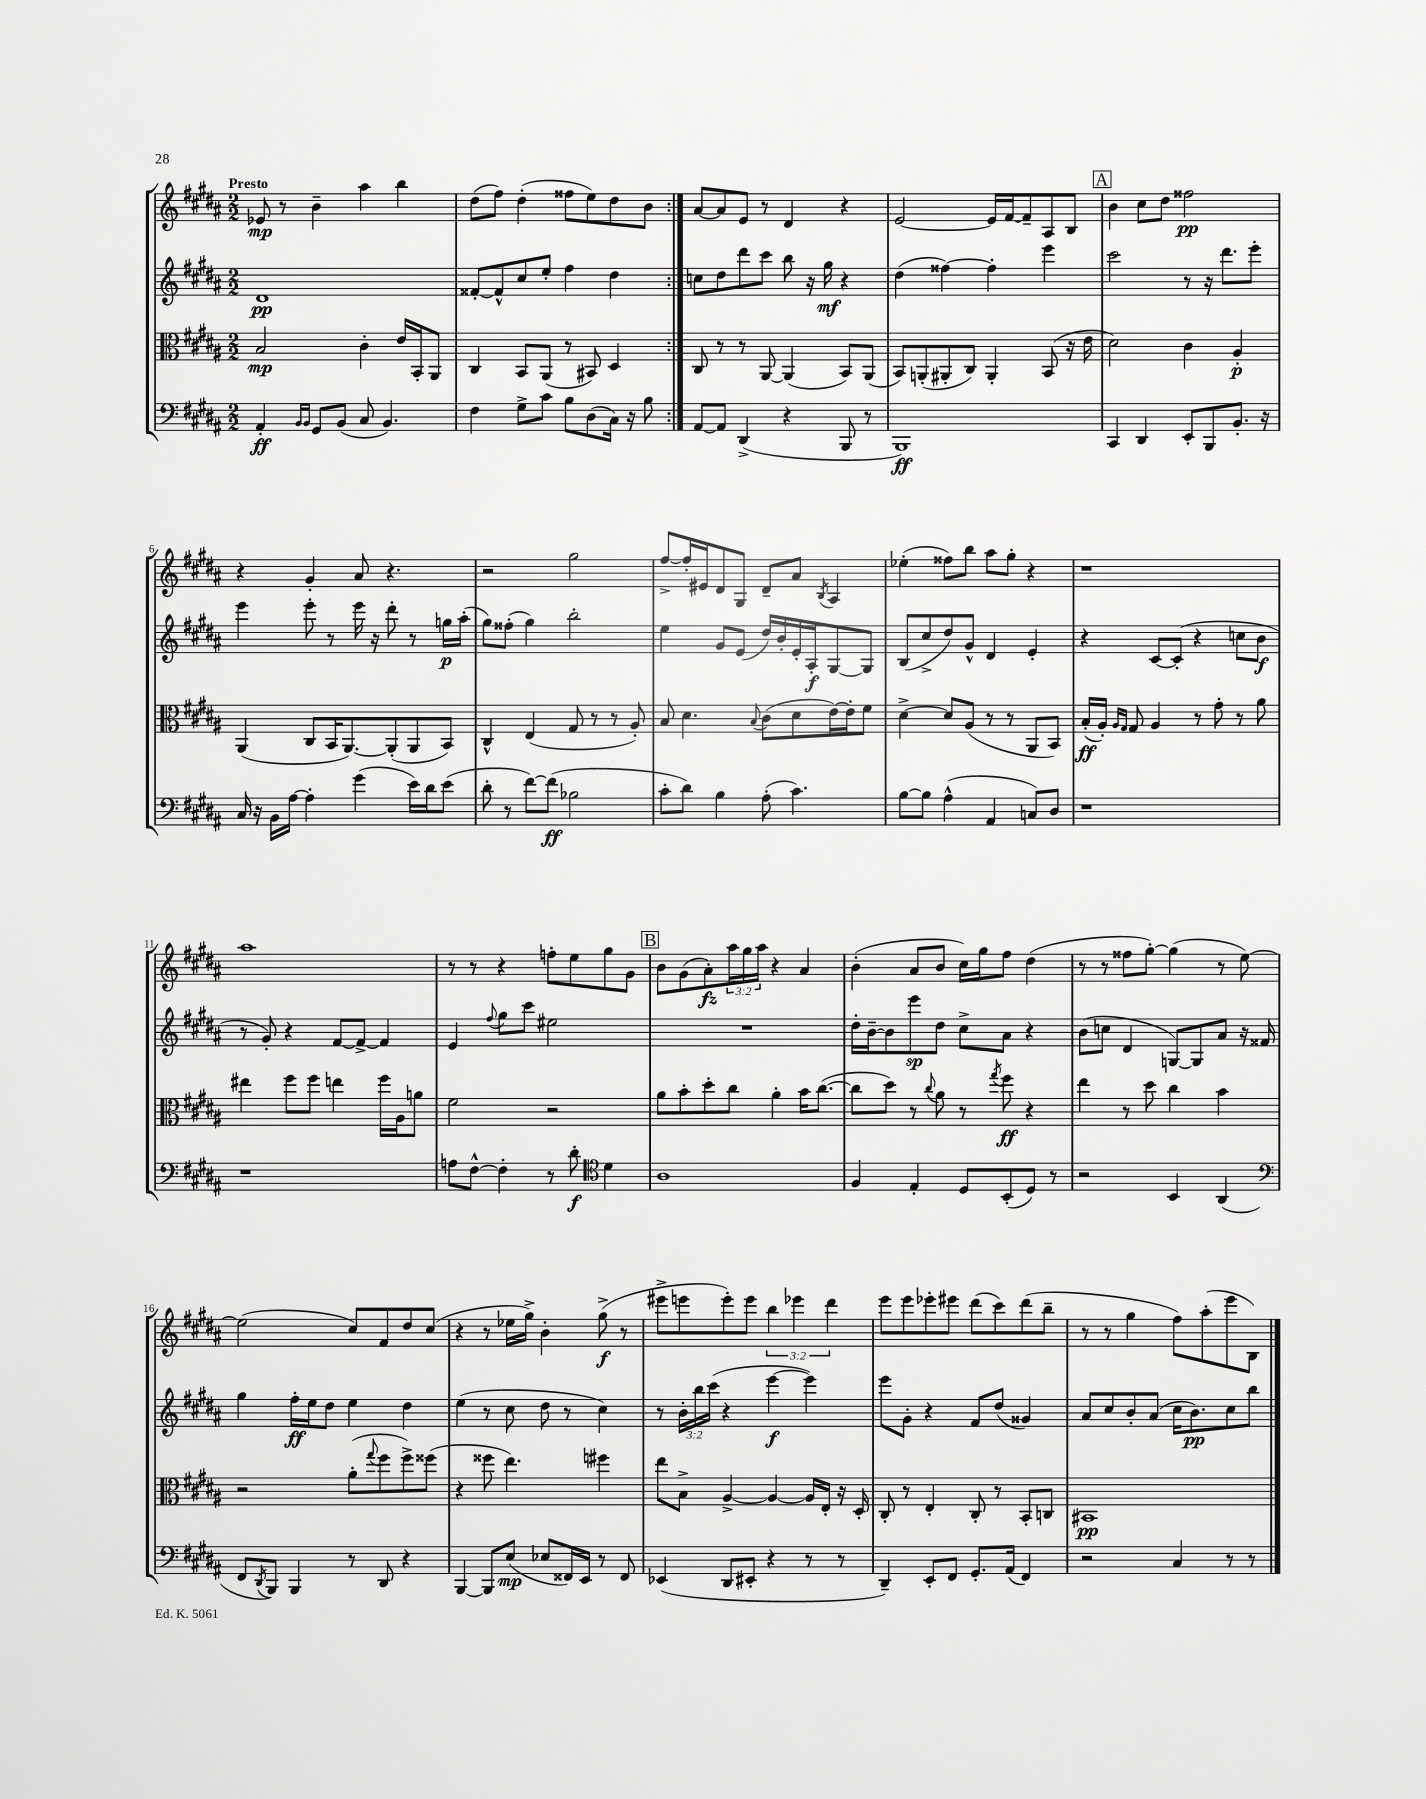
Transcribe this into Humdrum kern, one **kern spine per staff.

**kern	**kern	**kern	**kern
*staff4	*staff3	*staff2	*staff1
*clefF4	*clefC3	*clefG2	*clefG2
*k[f#c#g#d#a#]	*k[f#c#g#d#a#]	*k[f#c#g#d#a#]	*k[f#c#g#d#a#]
*M2/2	*M2/2	*M2/2	*M2/2
4AA#'	2B	1d#	8e-
.	.	.	8r
16qqBB	.	.	.
16qqBB	.	.	.
8GG#	.	.	4b~
(8BB	.	.	.
8C#	4c#'	.	4aa#
4.BB)	.	.	.
.	16e	.	4bb
.	16BB'	.	.
.	8AA#	.	.
=	=	=	=
4F#	4C#	[8f##'	(8dd#
.	.	8f##^^]	8ff#)
8G#^	8BB	8cc#	(4dd#'
8c#	(8AA#	8ee'	.
8B	8r	4ff#	8ff##
(8D#	8BB#)	.	8ee)
16C#)	4D#	4dd#	8dd#
16r	.	.	.
8B	.	.	8b
=:|!	=:|!	=:|!	=:|!
[8AA#	8C#	8cc	[8a#
8AA#]	8r	8dd#	8a#]
(4DD#^	8r	8ddd#	8e
.	[8AA#	8ccc#	8r
4r	(4AA#]	8bb	4d#
.	.	16r	.
.	.	16gg#	.
8BBB	8BB)	4r	4r
8r	(8AA#	.	.
=	=	=	=
1BBB)	8BB)	(4dd#	[2e
.	(8AA'	.	.
.	8AA#'	[4ff##)	.
.	8C#)	.	.
.	4AA#'	4ff##']	16e]
.	.	.	[16f#
.	.	.	8f#~]
.	(8BB	4eee	8A#
.	16r	.	8B
.	16e	.	.
=	=	=	=
4CC#	2d#)	2ccc#	4b
4DD#	.	.	8cc#
.	.	.	8dd#
8EE'	4c#	8r	2ff##
8BBB	.	16r	.
.	.	8.ddd#	.
8.BB'	4A#'	.	.
.	.	8eee'	.
16r	.	.	.
=	=	=	=
16C#	(4AA#	4eee	4r
16r	.	.	.
16BB	.	.	.
[16A#	.	.	.
4A#']	8C#	8eee'	4g#'
.	16BB	8r	.
.	[8.AA#)	.	.
(4g#	.	16eee	8a#
.	.	16r	.
.	(8AA#']	8ddd#'	4.r
16e)	8AA#	8r	.
16d#	.	.	.
(8e	8BB)	16gg	.
.	.	(16aa#'	.
=	=	=	=
8d#'	4C#^^	8gg#)	2r
8r	.	(8ff##'	.
[8f#)	(4E	4gg#)	.
(8f#]	.	.	.
2B-	8G#	2bb'	2gg#
.	8r	.	.
.	8r	.	.
.	8A#')	.	.
=	=	=	=
8c#'	8B	4ee	[8ff#^
8d#)	4.d#	.	16ff#']
.	.	.	16e#
4B	.	8g#	8d#
.	.	(8e	8G#
.	8qqB	.	.
(8A#'	(8c#	16dd#)	8d#~
.	.	16b'	.
4.c#)	8d#	16e'	8a#
.	.	16A#'	.
.	.	.	8qB
.	[16e)	[8G#	4A#
.	16e']	.	.
.	8f#	8G#]	.
=	=	=	=
[8B	[4d#^	(8B	(4ee-'
8B]	.	8cc#^	.
(4A#^^	8d#]	8dd#)	8ff##)
.	(8A#	8g#^^	8bb
4AA#	8r	4d#	8aa#
.	8r	.	8gg#'
8C)	8AA#	4e'	4r
8D#	8BB)	.	.
=	=	=	=
1r	(16B'	4r	1r
.	16A#')	.	.
.	16qqA#	.	.
.	16qqG#	.	.
.	8G#	.	.
.	4A#	[8c#	.
.	.	(8c#']	.
.	8r	4r	.
.	8g#'	.	.
.	8r	8cc	.
.	8a#	8b	.
=	=	=	=
1r	4ee#	8r	1aa#
.	.	8g#')	.
.	8ff#	4r	.
.	8ff#	.	.
.	4ee	[8f#	.
.	.	8f#^_	.
.	16ff#	4f#]	.
.	16A#	.	.
.	8a	.	.
=	=	=	=
8A	2f#	4e	8r
[8F#^^	.	.	8r
.	.	8qqff#	.
4F#']	.	8gg#	4r
.	.	8ccc#	.
8r	2r	2ee#	8ff'
8d#'	.	.	8ee
*clefC4	*	*	*
4d#	.	.	8gg#
.	.	.	8g#
=	=	=	=
1A#	8a#	1r	8b
.	8b'	.	(8g#
.	8dd#'	.	8a#')
.	8cc#	.	24aa#
.	.	.	24gg#
.	.	.	24aa#
.	4a#'	.	4r
.	16b	.	4a#
.	([8.cc#	.	.
=	=	=	=
4F#	8cc#]	16dd#'	(4b'
.	.	[16b~	.
.	8dd#)	8b]	.
4E'	8r	8eee	8a#
.	8qqcc#	.	.
.	8a#	8dd#	8b
8D#	8r	8cc#^	16cc#)
.	.	.	16gg#
.	8qgg#	.	.
(8BB'	8ff#	8a#	8ff#
8D#)	4r	4r	(4dd#
8r	.	.	.
=	=	=	=
2r	4ee	(8b	8r
.	.	8cc	8r
.	8r	4d#	8ff##
.	8dd#	.	[8gg#')
4BB	4cc#	[8G)	(4gg#]
.	.	8G]	.
(4AA#	4b	8a#	8r
.	.	16r	[8ee)
.	.	16f##	.
=	=	=	=
*clefF4	*	*	*
8FF#	2r	4gg#	(2ee]
8qDD#	.	.	.
8BBB)	.	.	.
4BBB	.	16ff#'	.
.	.	16ee	.
.	.	8dd#	.
8r	(8a#'	4ee	8cc#)
.	8qqgg#	.	.
8DD#	8ff#	.	8f#
4r	8ff#^)	4dd#	8dd#
.	(8ff##	.	(8cc#
=	=	=	=
[4BBB	4r	(4ee	4r
8BBB]	8ff##	8r	8r
(8E	4.ee)	8cc#	16ee-
.	.	.	16gg#^)
8E-	.	8dd#	4b'
16FF##)	.	8r	.
16EE	.	.	.
8r	4ff#	4cc#)	(8gg#^
8FF##	.	.	8r
=	=	=	=
(4EE-	8ee	8r	8eee#^
.	8B^	24b'	8eee
.	.	24bb	.
.	.	(24ccc#	.
8DD#	[4A#^	4r	8eee')
8EE#'	.	.	8eee
4r	4A#_	[4eee	6bb
.	.	.	6eee-
8r	16A#]	4eee])	.
.	16E'	.	.
.	.	.	6ddd#
8r	16r	.	.
.	16D#'	.	.
=	=	=	=
4DD#~)	8C#'	8eee	8eee
.	8r	8g#'	8eee
8EE'	4E'	4r	8eee-'
8FF#	.	.	8eee#
8.GG#'	8C#'	8f#	(8ddd#
.	8r	(8dd#	8ccc#)
(16AA#	.	.	.
4FF#)	8BB'	4g##)	(8ddd#
.	8C	.	8bb~
=	=	=	=
2r	1BB#	8a#	8r
.	.	8cc#	8r
.	.	8b'	4gg#
.	.	(8a#	.
4C#	.	16cc#	8ff#)
.	.	8.b)	.
.	.	.	(8aa#'
8r	.	8cc#	8eee
8r	.	8bb	8B)
==	==	==	==
*-	*-	*-	*-
